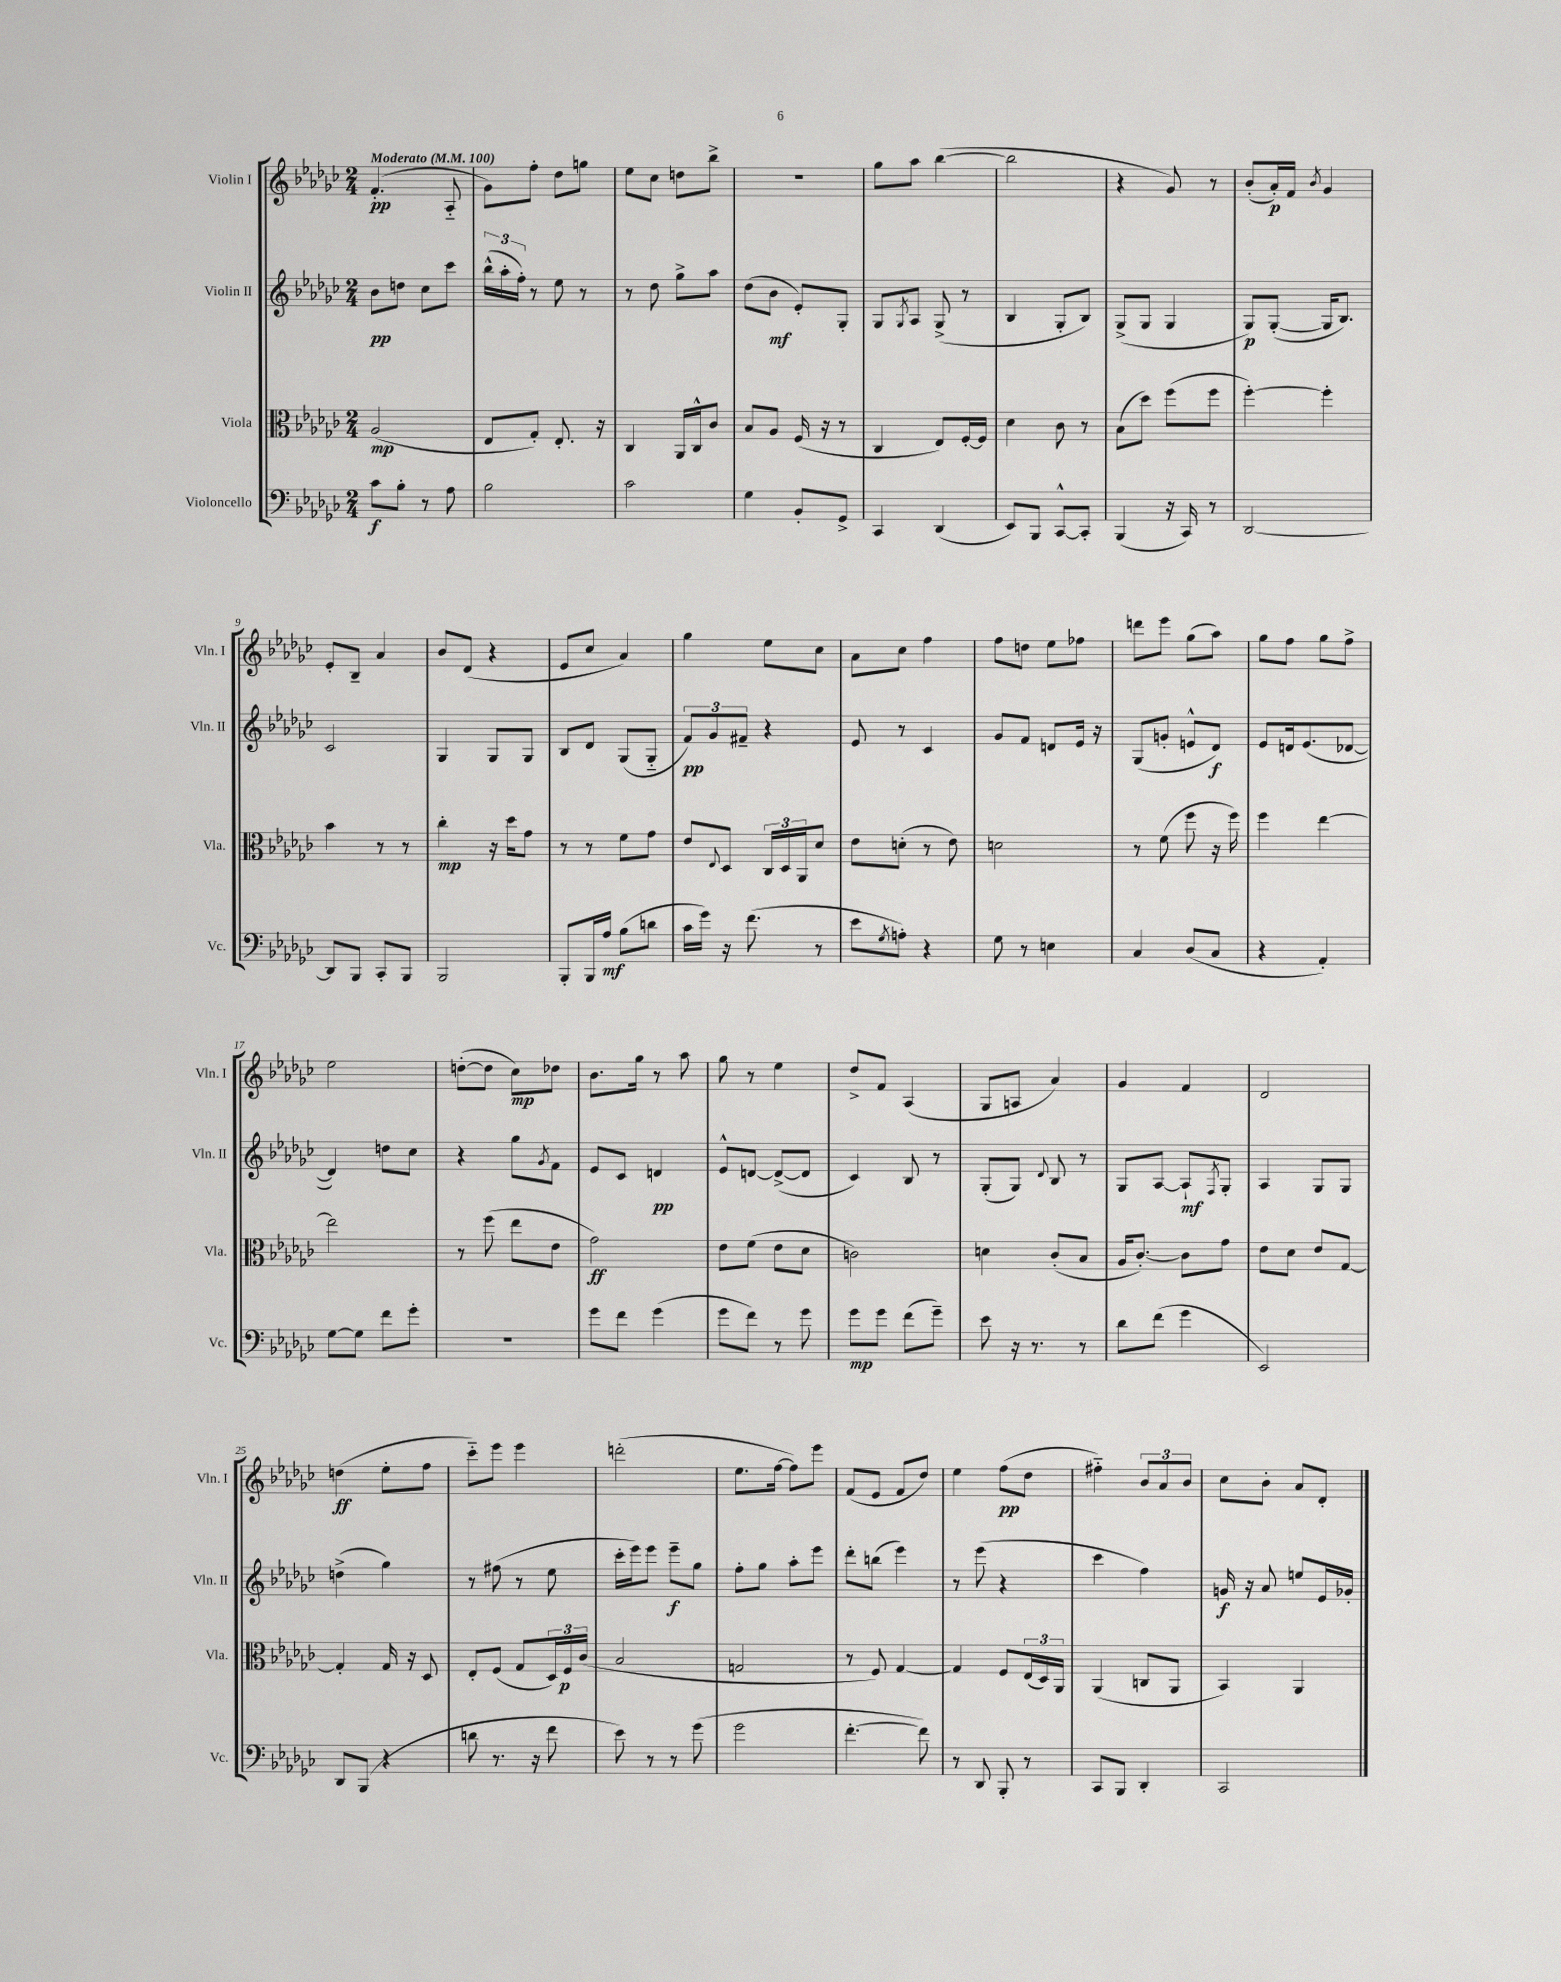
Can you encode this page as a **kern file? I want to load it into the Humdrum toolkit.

**kern	**kern	**kern	**kern
*staff4	*staff3	*staff2	*staff1
*clefF4	*clefC3	*clefG2	*clefG2
*k[b-e-a-d-g-c-]	*k[b-e-a-d-g-c-]	*k[b-e-a-d-g-c-]	*k[b-e-a-d-g-c-]
*M2/4	*M2/4	*M2/4	*M2/4
*MM100	*MM100	*MM100	*MM100
8c-	(2A-	8b-	(4.f'
8B-'	.	8dd	.
8r	.	8cc-	.
8A-	.	8ccc-	8A-'~
=	=	=	=
2B-	8E-	(24bb-^^	8g-)
.	.	24aa-'	.
.	.	24ff')	.
.	8G-')	8r	8ff'
.	8.E-'	8ee-	8dd-
.	.	8r	8gg
.	16r	.	.
=	=	=	=
2c-	4C-	8r	8ee-
.	.	8dd-	8cc-
.	16AA-	8gg-^	8dd
.	16C-^^	.	.
.	8c-	8aa-	8bb-^
=	=	=	=
4G-	8B-	(8dd-	2r
.	8A-	8b-	.
8BB-'	(16F	8e-')	.
.	16r	.	.
8GG-^	8r	8G-'	.
=	=	=	=
4CC-	4C-	8G-	8gg-
.	.	8qG-	.
.	.	8A-	8aa-
(4DD-	8E-)	(8G-^	([4bb-
.	[16F'	8r	.
.	16F]	.	.
=	=	=	=
8EE-)	4d-	4B-	2bb-]
8BBB-	.	.	.
[8CC-^^	8c-	8G-'	.
8CC-']	8r	8B-)	.
=	=	=	=
(4BBB-	(8B-	(8G-^	4r
.	8dd-)	8G-	.
16r	(8ff	4G-	8g-)
16CC-)	.	.	.
8r	8ff	.	8r
=	=	=	=
[2DD-	[4ff')	8G-)	(8b-'
.	.	([8G-'	16a-')
.	.	.	16f
.	.	.	8qb-
.	4ff']	16G-]	4g-
.	.	8.B-)	.
=	=	=	=
8DD-]	4b-	2c-	8e-'
8BBB-	.	.	8B-~
8CC-'	8r	.	4a-
8BBB-	8r	.	.
=	=	=	=
2BBB-	4cc-'	4G-	8b-
.	.	.	(8d-
.	16r	8G-	4r
.	16dd-	.	.
.	8g-	8G-	.
=	=	=	=
8BBB-'	8r	8B-	8e-
16BBB-	8r	8d-	8cc-
16A-	.	.	.
(8B-	8f	(8G-	4a-)
8d	8g-	8G-'~	.
=	=	=	=
16c-	8e-	12f)	4gg-
16g-)	.	.	.
.	.	12g-	.
.	8qqE-	.	.
16r	8D-	.	.
.	.	12f#~	.
(8.f	.	.	.
.	24C-	4r	8ee-
.	24D-	.	.
.	24AA-	.	.
8r	8d-	.	8cc-
=	=	=	=
8e-	8e-	8e-	8a-
8qG-	.	.	.
8A')	(8d'	8r	8cc-
4r	8r	4c-	4ff
.	8e-)	.	.
=	=	=	=
8G-	2d	8g-	8ff
8r	.	8f	8dd
4E	.	8d	8ee-
.	.	16e-	8ff-
.	.	16r	.
=	=	=	=
4C-	8r	(8G-	8ddd
.	(8f	8g'	8eee-
(8D-	8ff	8e^^	(8gg-
8C-	16r	8d-)	8aa-)
.	16ff)	.	.
=	=	=	=
4r	4ff	8e-	8gg-
.	.	16d	8ff
.	.	(8.e-	.
4AA-')	[4ee-	.	8gg-
.	.	[8d-	8ff^
=	=	=	=
[8G-	2ee-]	4d-])	2ee-
8G-]	.	.	.
8f	.	8dd	.
8g-'	.	8cc-	.
=	=	=	=
2r	8r	4r	([8dd'
.	(8ff	.	8dd]
.	8ee-	8gg-	8cc-)
.	.	8qg-	.
.	8e-	8f	8dd-
=	=	=	=
8g-	2g-)	8e-	8.b-
8f	.	8c-	.
.	.	.	16gg-
(4g-	.	4d	8r
.	.	.	8aa-
=	=	=	=
8g-	8e-	8e-^^	8gg-
8f)	(8f	[8d	8r
8r	8e-	(8d^_	4ee-
8g-	8d-	8d]	.
=	=	=	=
8g-	2c)	4c-)	8dd-^
8g-	.	.	8f
(8f	.	8B-	(4A-
8g-~)	.	8r	.
=	=	=	=
8e-	4d	(8G-'	8G-
16r	.	8G-)	8A
8.r	.	.	.
.	.	8qqd-	.
.	(8c-'	8B-	4a-)
8r	8B-	8r	.
=	=	=	=
8d-	16A-	8G-	4g-
.	[8.c-')	.	.
(8f	.	[8A-	.
4g-	8c-]	8A-`]	4f
.	.	8qF	.
.	8g-	8G-'	.
=	=	=	=
2EE-)	8e-	4A-	2d-
.	8d-	.	.
.	8e-	8G-	.
.	[8G-	8G-	.
=	=	=	=
8DD-	4G-']	(4dd^	(4dd
(8BBB-	.	.	.
4r	16G-	4gg-)	8ee-'
.	16r	.	.
.	8D-	.	8ff
=	=	=	=
8d	8E-'	8r	8ccc-'~)
8.r	(8F	(8ff#	8eee-
.	8G-	8r	4eee-
16r	.	.	.
8f	24D-)	8ee-	.
.	24F	.	.
.	(24c-	.	.
=	=	=	=
8e-)	2B-	16ccc-'	(2ddd'
.	.	16eee-)	.
8r	.	8eee-	.
8r	.	8eee-~	.
(8g-	.	8gg-	.
=	=	=	=
2g-	2G	8ff'	8.ee-
.	.	8gg-	.
.	.	.	[16ff
.	.	8aa-'	8ff])
.	.	8eee-	8eee-
=	=	=	=
[4.f'	8r	8ddd-'	(8f
.	8F)	(8bb	8e-
.	[4G-	4eee-)	8f
8f])	.	.	8dd-)
=	=	=	=
8r	4G-]	8r	4ee-
8DD-	.	(8eee-	.
8BBB-'	8F	4r	(8ff
8r	(24E-	.	8dd-
.	24D-)	.	.
.	24AA-	.	.
=	=	=	=
8CC-	(4AA-	4ccc-	4ff#'~)
8BBB-	.	.	.
4DD-'	8C	4ff)	12b-
.	.	.	12a-
.	8AA-	.	.
.	.	.	12b-
=	=	=	=
2CC-	4BB-)	16g	8cc-
.	.	16r	.
.	.	8a-	8b-'
.	4AA-	8ee	8a-
.	.	16e-	8d-'
.	.	16g-'	.
==	==	==	==
*-	*-	*-	*-
